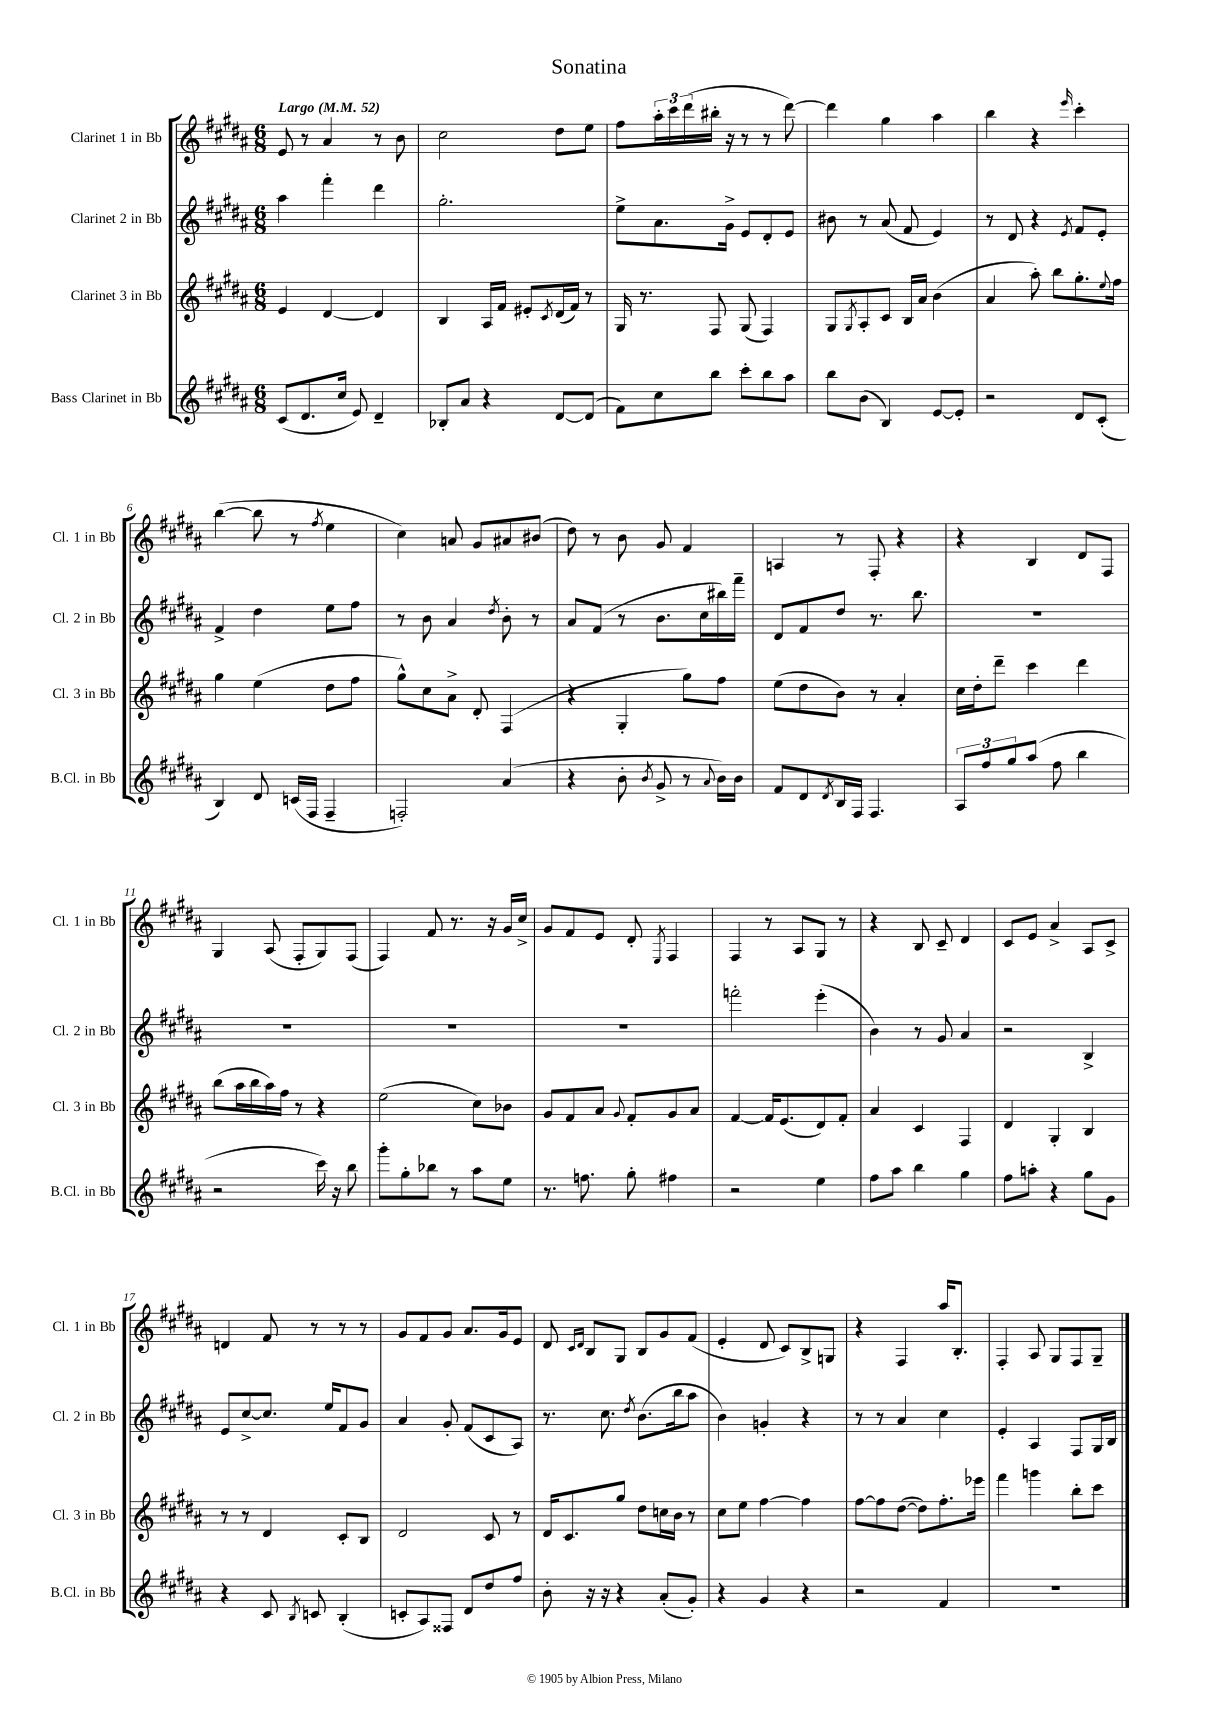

**kern	**kern	**kern	**kern
*staff4	*staff3	*staff2	*staff1
*clefG2	*clefG2	*clefG2	*clefG2
*k[f#c#g#d#a#]	*k[f#c#g#d#a#]	*k[f#c#g#d#a#]	*k[f#c#g#d#a#]
*M6/8	*M6/8	*M6/8	*M6/8
*MM52	*MM52	*MM52	*MM52
(8c#/L	4e/	4aa#\	8e/
8.d#/	.	.	8r
.	[4d#/	4fff#'\	4a#/
16cc#/Jk	.	.	.
8e/)	.	.	.
4d#~/	4d#/]	4ddd#\	8r
.	.	.	8b\
=	=	=	=
8B-'/L	4B/	2.gg#'\	2cc#\
8a#/J	.	.	.
4r	16A#/LL	.	.
.	16f#/JJ	.	.
.	8e#'/L	.	.
.	8qc#/	.	.
[8d#/L	(16d#/L	.	8dd#\L
.	16f#/JJ)	.	.
(8d#/]J	8r	.	8ee\J
=	=	=	=
8f#\L)	16G#/	8ee^\L	8ff#\L
.	8.r	.	.
8cc#\	.	8.a#\	24aa#'\L
.	.	.	24ccc#\
.	.	.	(24ddd#\
8bb\J	8F#/	.	16bb#'\JJ
.	.	16g#^\Jk	16r
8ccc#'\L	(8G#/	8e/L	8r
8bb\	4F#/)	8d#'/	8r
8aa#\J	.	8e/J	[8ddd#\)
=	=	=	=
8bb\L	8G#/L	8b#\	4ddd#\]
.	8qG#/	.	.
(8b\J	8A#'/	8r	.
4B/)	8c#/J	(8a#/	4gg#\
.	16B/LL	8f#/	.
.	16a#/JJ	.	.
[8e/L	(4b\	4e/)	4aa#\
8e'/]J	.	.	.
=	=	=	=
2r	4a#/	8r	4bb\
.	.	8d#/	.
.	8aa#'\)	4r	4r
.	8bb\L	.	.
.	.	8qe/	16qqeee/
8d#/L	8.gg#'\	8f#/L	4ccc#'\
(8c#'/J	.	8e'/J	.
.	8qqee/	.	.
.	16ff#\Jk	.	.
=	=	=	=
4B/)	4gg#\	4f#^/	([4bb\
8d#/	(4ee\	4dd#\	8bb\]
(16c/LL	.	.	8r
16F#/JJ	.	.	.
.	.	.	8qff#/
4F#~/	8dd#\L	8ee\L	4ee\
.	8ff#\J	8ff#\J	.
=	=	=	=
2F'/)	8gg#^^\L)	8r	4cc#\)
.	8cc#\	8b\	.
.	8a#^\J	4a#/	8a/
.	8d#'/	.	8g#/L
.	.	8qdd#/	.
(4a#/	(4F#/	8b'\	8a#/
.	.	8r	(8b#/J
=	=	=	=
4r	4r	8a#/L	8dd#\)
.	.	(8f#/J	8r
8b'\	4G#'/	8r	8b\
8qb/	.	.	.
8g#^/	.	8.b\L	8g#/
8r	8gg#\L)	.	4f#/
.	.	16cc#\L	.
8qqa#/	.	.	.
16b\LL)	8ff#\J	16bb#\)	.
16b\JJ	.	16fff#~\JJ	.
=	=	=	=
8f#/L	(8ee\L	8d#/L	4A/
8d#/	8dd#\	8f#/	.
8qd#/	.	.	.
16B/L	8b\J)	8dd#/J	8r
16F#/JJ	.	.	.
4.F#/	8r	8.r	8F#'/
.	4a#'/	.	4r
.	.	8.bb\	.
=	=	=	=
12A#/L	16cc#\LL	2.r	4r
.	16dd#'\J	.	.
12ff#/	.	.	.
.	8ddd#~\J	.	.
12gg#/	.	.	.
(8aa#/J	4ccc#\	.	4B/
8ff#\	.	.	.
4bb\	4ddd#\	.	8d#/L
.	.	.	8F#/J
=	=	=	=
2r	(8bb\L	2.r	4G#/
.	16aa#\L	.	.
.	16bb\	.	.
.	16aa#\)	.	(8A#/
.	16ff#\JJ	.	.
.	8r	.	8F#'/L
16ccc#\)	4r	.	8G#/)
16r	.	.	.
8bb\	.	.	(8F#/J
=	=	=	=
8ggg#'\L	(2ee\	2.r	4F#/)
8gg#'\	.	.	.
8bb-\J	.	.	8f#/
8r	.	.	8.r
8aa#\L	8cc#\L)	.	.
.	.	.	16r
8ee\J	8b-\J	.	16g#/LL
.	.	.	16cc#^/JJ
=	=	=	=
8.r	8g#/L	2.r	8g#/L
.	8f#/	.	8f#/
8.ff\	.	.	.
.	8a#/J	.	8e/J
.	8qqg#/	.	.
8gg#'\	8f#'/L	.	8d#'/
.	.	.	8qE/
4ff#\	8g#/	.	4F#/
.	8a#/J	.	.
=	=	=	=
2r	[4f#/	2fff'\	4F#/
.	16f#/]LK	.	8r
.	(8.e/	.	.
.	.	.	8A#/L
4ee\	8d#/)	(4eee'\	8G#/J
.	8f#'/J	.	8r
=	=	=	=
8ff#\L	4a#/	4b\)	4r
8aa#\J	.	.	.
4bb\	4c#/	8r	8B/
.	.	8g#/	8c#~/
4gg#\	4F#/	4a#/	4d#/
=	=	=	=
8ff#\L	4d#/	2r	8c#/L
8aa'\J	.	.	8e/J
4r	4G#'/	.	4a#^/
8gg#\L	4B/	4B^/	8A#/L
8g#\J	.	.	8c#^/J
=	=	=	=
4r	8r	8e/L	4d/
.	8r	[8cc#^/	.
8c#/	4d#/	8.cc#/]J	8f#/
8qB/	.	.	.
8c/	.	.	8r
.	.	16ee/LK	.
(4B'/	8c#'/L	8f#/	8r
.	8B/J	8g#/J	8r
=	=	=	=
8c'/L	2d#/	4a#/	8g#/L
8A#/)	.	.	8f#/
8F##/J	.	8g#'/	8g#/J
8d#/L	.	(8f#/L	8.a#/L
8dd#/	8c#/	8c#/	.
.	.	.	16g#/k
8ff#/J	8r	8A#/J)	8e/J
=	=	=	=
8b'\	16d#/LK	8.r	8d#/
.	8.c#/	.	.
.	.	.	16qqc#/LL
.	.	.	16qqd#/JJ
16r	.	.	8B/L
16r	.	8.cc#\	.
4r	8gg#/J	.	8G#/J
.	.	8qdd#/	.
.	8dd#\L	(8.b\L	8B/L
(8a#'/L	16cc\L	.	8g#/
.	16b\JJ	16bb\k	.
8g#'/J)	8r	8aa#\J	(8f#/J
=	=	=	=
4r	8cc#\L	4b\)	4e'/
.	8ee\J	.	.
4g#/	[4ff#\	4g'/	8d#/
.	.	.	8c#/L)
4r	4ff#\]	4r	8B^/
.	.	.	8G/J
=	=	=	=
2r	[8ff#\L	8r	4r
.	8ff#\]	8r	.
.	([8dd#\J	4a#/	4F#/
.	8dd#\]L)	.	.
4f#/	8.ff#'\	4cc#\	16aa#/LK
.	.	.	8.B'/J
.	16eee-\Jk	.	.
=	=	=	=
2.r	4fff#\	4e'/	4F#'/
.	4ggg\	4A#/	8A#/
.	.	.	8G#/L
.	8bb'\L	8F#/L	8F#/
.	8ccc#\J	16G#/L	8G#~/J
.	.	16B/JJ	.
==	==	==	==
*-	*-	*-	*-
